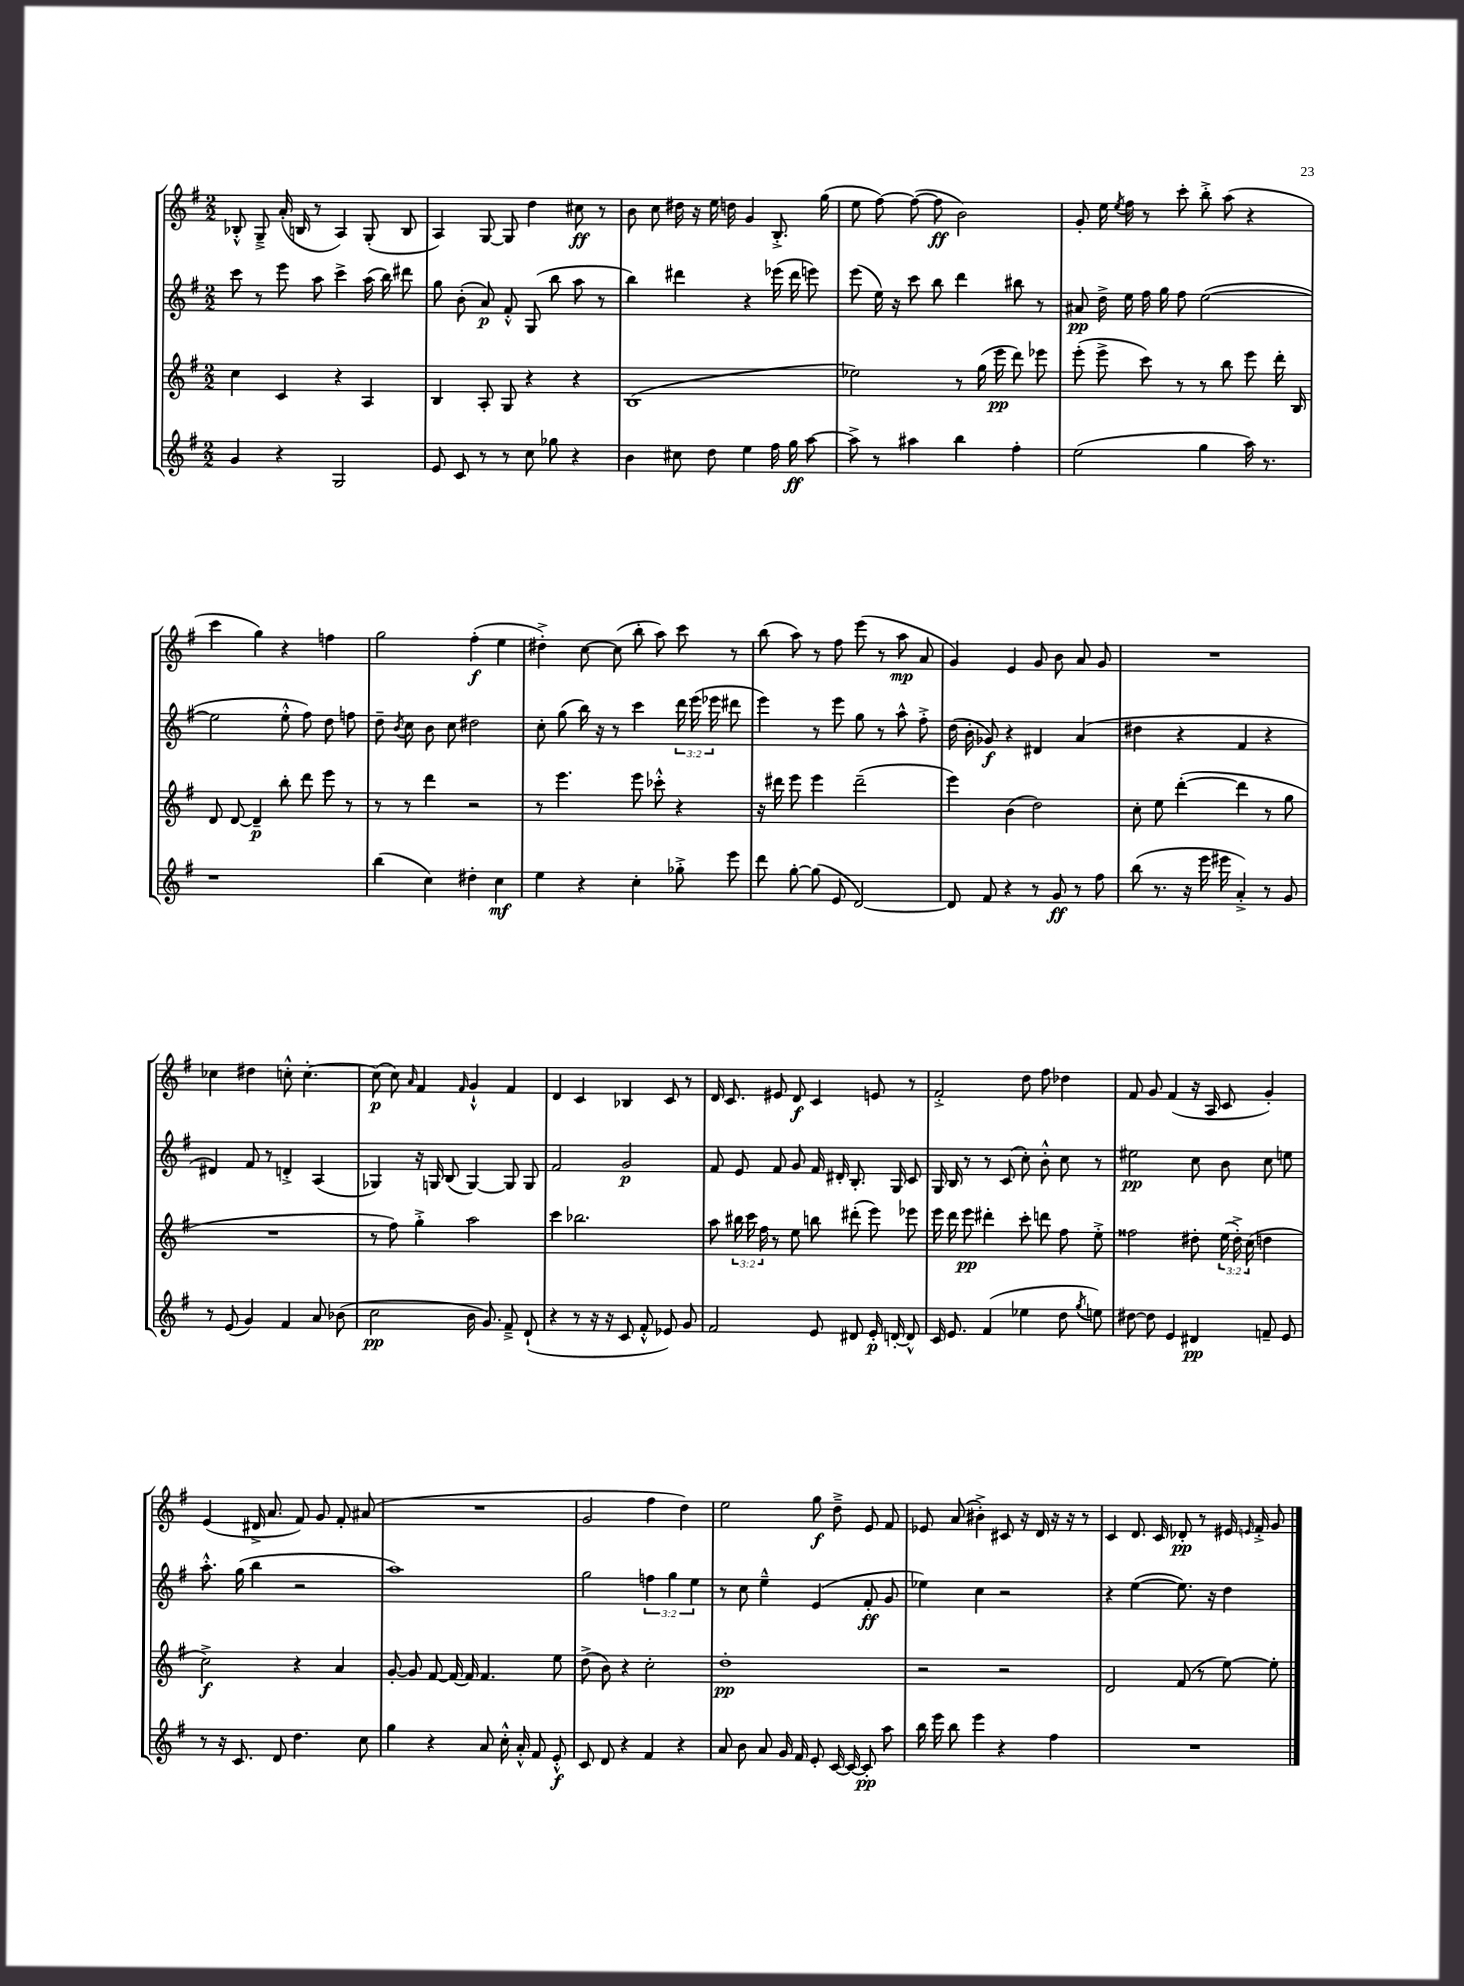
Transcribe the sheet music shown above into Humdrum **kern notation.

**kern	**kern	**kern	**kern
*staff4	*staff3	*staff2	*staff1
*clefG2	*clefG2	*clefG2	*clefG2
*k[f#]	*k[f#]	*k[f#]	*k[f#]
*M2/2	*M2/2	*M2/2	*M2/2
4g	4cc	8ccc	8B-'^^
.	.	8r	8G~^
4r	4c	8eee	(16a'
.	.	.	16B
.	.	8aa	8r
2G	4r	4ccc^	4A)
.	4A	(16aa	(8G'
.	.	16bb)	.
.	.	8ddd#	8B
=	=	=	=
8e	4B	8gg	4A)
8c	.	(8b'	.
8r	8A'	8a)	[8G
8r	8G	8f#'^^	8G]
8cc	4r	(8G	4dd
8gg-	.	8bb	.
4r	4r	8aa	8cc#
.	.	8r	8r
=	=	=	=
4b	(1B	4bb)	8b
.	.	.	8cc
8cc#	.	4ddd#	16dd#
.	.	.	16r
8dd	.	.	16ee
.	.	.	16dd
4ee	.	4r	4g
16ff#	.	(16eee-	8.B'^
16gg	.	16ddd#	.
[8aa	.	8eee)	.
.	.	.	(16gg
=	=	=	=
8aa^]	2ee-)	(8eee	8ee
8r	.	16ee)	[8ff#)
.	.	16r	.
4aa#	.	8ccc	(8ff#_
.	.	8bb	8ff#]
4bb	8r	4ddd	2b)
.	(16gg	.	.
.	16eee	.	.
4ff#'	8ddd)	8bb#	.
.	8eee-	8r	.
=	=	=	=
(2ee	(8eee'	8a#	8g'
.	8eee^	16dd^	16ee
.	.	.	8qee
.	.	16ee	16ff#
.	8ccc)	16ff#	8r
.	.	16gg	.
.	8r	8ff#	8ccc'
4gg	8r	([2ee	8bb'^
.	8bb	.	(8aa
16aa)	8eee	.	4r
8.r	.	.	.
.	16ddd'	.	.
.	16B	.	.
=	=	=	=
1r	8d	2ee]	4ccc
.	[8d	.	.
.	4d~]	.	4gg)
.	8bb'	8ee'^^	4r
.	8ddd	8ff#)	.
.	8eee	8dd	4ff
.	8r	8ff	.
=	=	=	=
(4bb	8r	8dd~	2gg
.	.	8qb	.
.	8r	8cc	.
4cc)	4ddd	8b	.
.	.	8cc	.
4dd#'	2r	2dd#	(4ff#'
4cc	.	.	4ee
=	=	=	=
4ee	8r	8cc'	4dd#'^)
.	4.eee	(8gg	.
4r	.	16bb)	[8cc
.	.	16r	.
.	.	8r	(8cc]
4cc'	8eee	4ccc	8bb'
.	8ccc-'^^	.	8aa)
8gg-'^	4r	24ddd	8ccc
.	.	(24eee	.
.	.	24eee-	.
8eee	.	8ddd#	8r
=	=	=	=
8ddd	16r	4eee)	(8bb
.	16ddd#	.	.
[8gg'	8eee	.	8aa)
(8gg]	4eee	8r	8r
8e	.	8eee	8ff#
[2d)	(2ddd#~	8gg	(8eee
.	.	8r	8r
.	.	8aa^^	8aa
.	.	8ff#'^	8a
=	=	=	=
8d]	4eee)	(16dd	4g)
.	.	16b'	.
8f#	.	8g-)	.
4r	(4b	4r	4e
8r	2dd)	4d#	8g
8g	.	.	8b
8r	.	(4a	8a
8ff#	.	.	8g
=	=	=	=
(8bb	8cc'	4dd#	1r
8.r	8ee	.	.
.	([4ddd'	4r	.
16r	.	.	.
16eee	.	.	.
16eee#	.	.	.
4a'^)	4ddd]	4f#	.
8r	8r	4r	.
8g	8gg	.	.
=	=	=	=
8r	1r	4d#)	4cc-
(8e	.	.	.
4g)	.	8f#	4dd#
.	.	8r	.
4f#	.	4d'^	8cc'^^
.	.	.	[4.cc'
8a	.	(4A	.
(8b-	.	.	.
=	=	=	=
2cc	8r	4G-)	(8cc]
.	8ff#)	.	8cc)
.	.	.	16qqa
.	4gg'^	16r	4f#
.	.	16G	.
.	.	(8B	.
.	.	.	16qqf#
16b	2aa	[4G)	4g`^^
8.g)	.	.	.
8f#~^	.	8G]	4f#
(8d`	.	8G	.
=	=	=	=
4r	4ccc	2f#	4d
8r	2.bb-	.	4c
16r	.	.	.
16r	.	.	.
8c	.	2g	4B-
8f#'^^	.	.	.
8e-)	.	.	8c
8g	.	.	8r
=	=	=	=
2f#	8aa	8f#	16d
.	.	.	8.c
.	24bb#	8e	.
.	24ccc	.	.
.	24ff#	.	.
.	8r	8f#	8e#
.	8ee	8g	8d
8e	8bb	16f#	4c
.	.	16d#'	.
8d#	(8ddd#'	8.B'	.
16e'	8eee)	.	8e
[16d'	.	16G	.
8d^^]	8eee-	8c	8r
=	=	=	=
16c	16eee	16G	2f#'^
8.e	16ddd	16B	.
.	8eee	8r	.
(4f#	4ddd#'	8r	.
.	.	(8c	.
4ee-	8ccc'	8cc')	8dd
.	8ddd	8b'^^	8ff#
8dd	8ff#	8cc	4dd-
8qgg	.	.	.
8ee)	8ee'^	8r	.
=	=	=	=
[8dd#	2ff##	2ee#	8f#
8dd#]	.	.	8g
4e	.	.	(4f#
4d#	8dd#'	8cc	16r
.	.	.	16A
.	(24ee	8b	8c
.	24dd#'^)	.	.
.	(24cc	.	.
8f~	4dd	8cc	4g')
8e	.	8ee	.
=	=	=	=
8r	2cc^)	8.aa'^^	(4e
16r	.	.	.
8.c	.	(16gg	.
.	.	4bb	16d#^
.	.	.	8.a
8d	.	.	.
4.dd	4r	2r	8f#)
.	.	.	8g
.	4a	.	8f#'
8cc	.	.	(8a#
=	=	=	=
4gg	[8g'	1aa)	1r
.	8g]	.	.
4r	[8f#	.	.
.	16f#_	.	.
.	16f#]	.	.
8a	4.f#	.	.
16cc'^^	.	.	.
16a'^^	.	.	.
8f#	.	.	.
8e'^^	8ee	.	.
=	=	=	=
8c	(8dd^	2gg	2g
8d	8b)	.	.
4r	4r	.	.
4f#	2cc'	6ff	4ff#
.	.	6gg	.
4r	.	.	4dd)
.	.	6ee	.
=	=	=	=
8a	1dd'	8r	2ee
8b	.	8cc	.
8a	.	4ee~^^	.
16g	.	.	.
16f#	.	.	.
8e'	.	(4e	8gg
[16c	.	.	8dd~^
16c_	.	.	.
8c']	.	8f#'	8e
8aa	.	8g	8f#
=	=	=	=
16bb	2r	4ee-)	8e-
16eee	.	.	.
8bb	.	.	(8a
4eee	.	4cc	4b#'^)
4r	2r	2r	8c#
.	.	.	16r
.	.	.	16d
4ff#	.	.	16r
.	.	.	16r
.	.	.	8r
=	=	=	=
1r	2d	4r	4c
.	.	([4ee	8.d
.	.	.	16c
.	(8f#	8.ee])	8d-'
.	8r	.	8r
.	.	16r	.
.	[8ee)	4dd	16e#
.	.	.	16qqe
.	.	.	16f#'^
.	8ee']	.	8g
==	==	==	==
*-	*-	*-	*-
